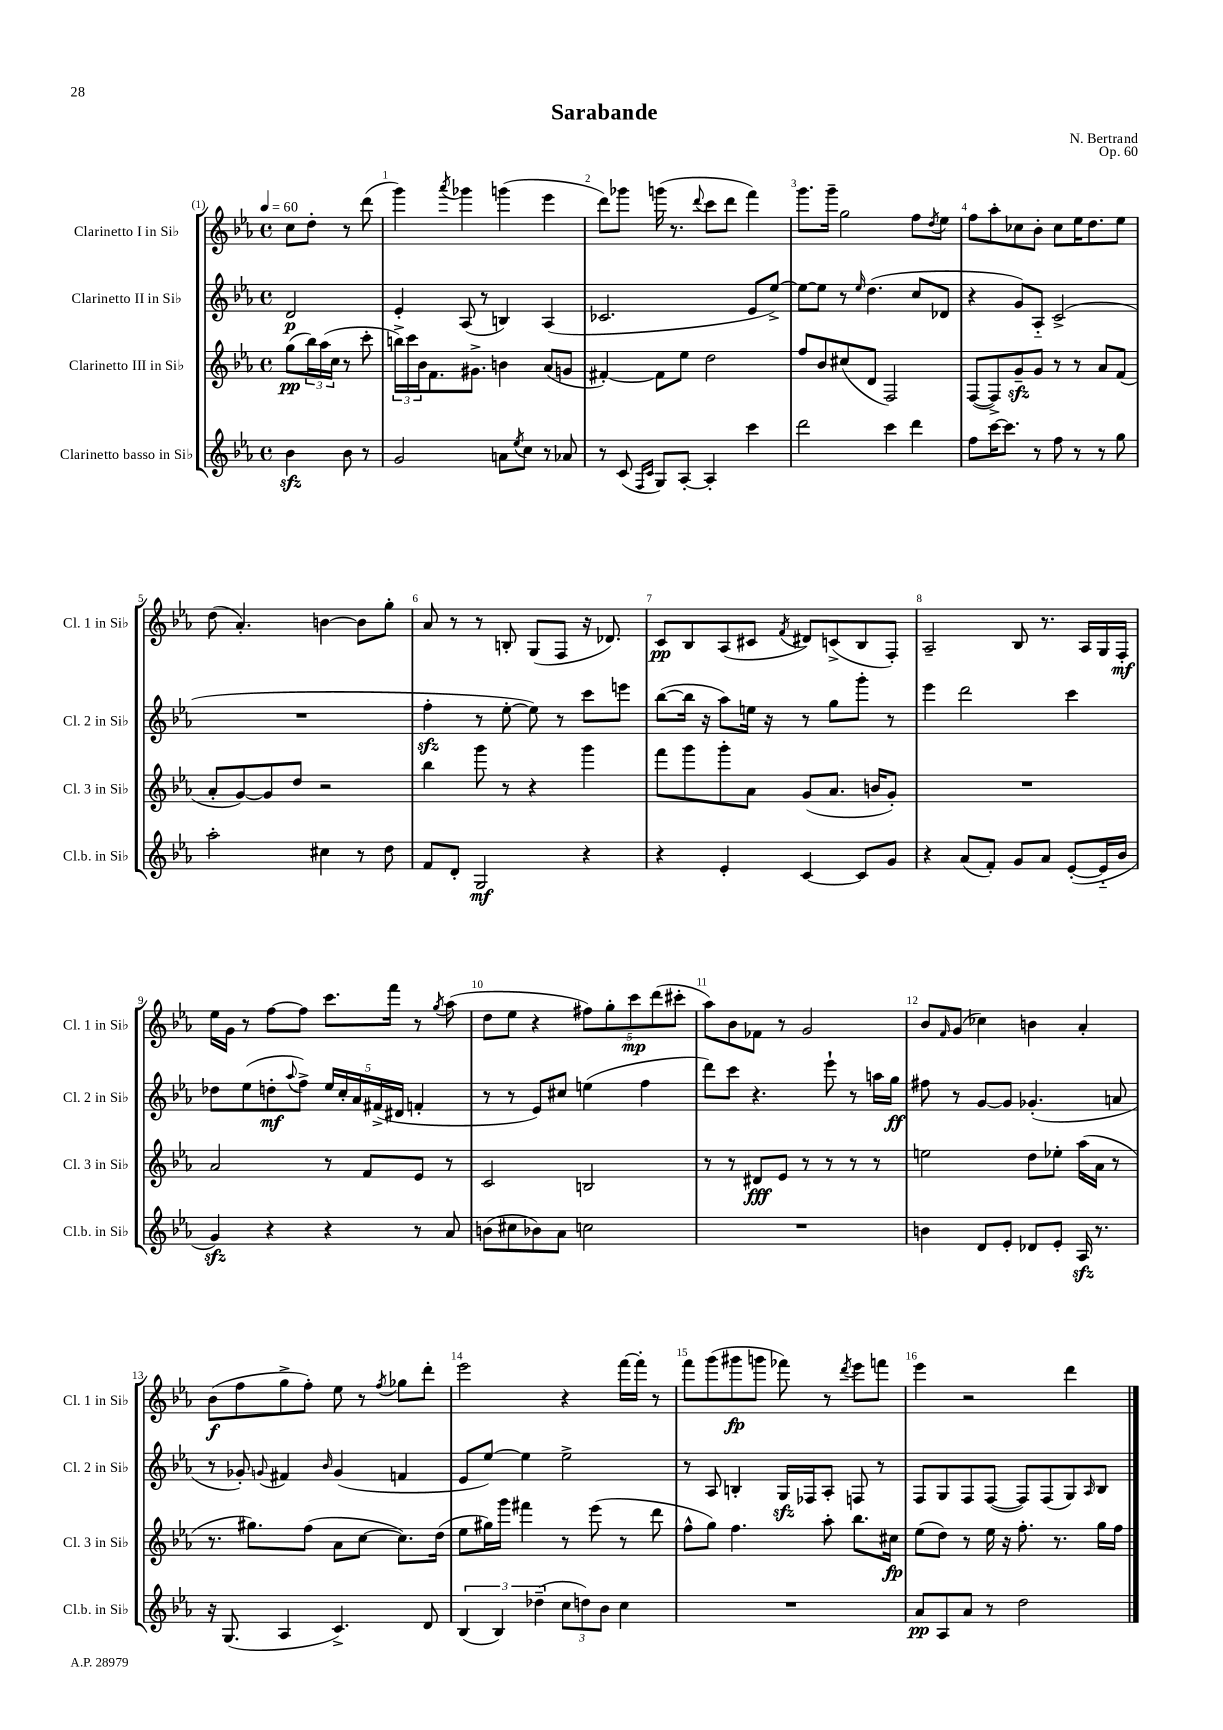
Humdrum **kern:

**kern	**kern	**kern	**kern
*staff4	*staff3	*staff2	*staff1
*clefG2	*clefG2	*clefG2	*clefG2
*k[b-e-a-]	*k[b-e-a-]	*k[b-e-a-]	*k[b-e-a-]
*M4/4	*M4/4	*M4/4	*M4/4
*met(c)	*met(c)	*met(c)	*met(c)
*MM60	*MM60	*MM60	*MM60
4b-	(8gg	2d	8cc
.	24bb-)	.	8dd'
.	(24aa-	.	.
.	24cc	.	.
8b-	8r	.	8r
8r	8ccc'	.	(8ddd
=	=	=	=
2g	24bb^)	4e-'	4ggg)
.	24ccc	.	.
.	24b-	.	.
.	8.f	.	.
.	.	.	8qaaa-
.	.	(8A-	4ggg-
.	8.g#^	.	.
.	.	8r	.
8a	4b	4B)	(4ggg
8qee-	.	.	.
8cc	.	.	.
8r	(8a-	(4A-	4eee-
8a-	8g	.	.
=	=	=	=
8r	[4f#')	2.c-	8ddd)
(8c	.	.	8ggg-
16qqF	.	.	.
16qqc	.	.	.
8G)	8f#]	.	(16ggg
.	.	.	8.r
[8A-'	8ee-	.	.
.	.	.	8qqddd
4A-']	2dd	.	8ccc
.	.	.	8ddd
4ccc	.	8e-	4fff)
.	.	[8ee-^)	.
=	=	=	=
2ddd	8ff	8ee-_	8.ggg
.	8b-	8ee-]	.
.	.	.	16ggg~
.	(8cc#	8r	2gg
.	.	16qqee-	.
.	8d	(4.dd	.
4ccc	2F)	.	.
4ddd	.	8cc	8ff
.	.	.	8qdd
.	.	8d-	8ee-
=	=	=	=
8ff	([8F	4r	8ff
[16ccc	8F^])	.	8aa-'
8.ccc]	.	.	.
.	8g~	8g)	8cc-
8r	8g	8A-'~	8b-'
8ff	8r	(2c^	8cc-
8r	8r	.	16ee-
.	.	.	8.dd
8r	8a-	.	.
8gg	(8f	.	8ee-
=	=	=	=
2aa-'	8a-'	1r	(8dd
.	[8g)	.	4.a-')
.	8g]	.	.
.	8dd	.	.
4cc#	2r	.	[4b
8r	.	.	8b]
8dd	.	.	8gg'
=	=	=	=
8f	4bb-	4ff'	8a-
8d'	.	.	8r
2G	8ggg	8r	8r
.	8r	[8ee-'	8B'
.	4r	8ee-])	(8G
.	.	8r	8F
4r	4ggg	8ccc	16r
.	.	.	8.d-)
.	.	8eee	.
=	=	=	=
4r	8fff	([8bb-	8c
.	8ggg	16bb-]	8B-
.	.	16r	.
4e-'	8ggg'	8aa-)	(8A-
.	8a-	16ee	8c#
.	.	16r	.
.	.	.	8qf
[4c	(8g	8r	8d#)
.	8.a-	8gg	(8c^
8c]	.	8ggg'	8B-
.	16b	.	.
8g	8g')	8r	8F')
=	=	=	=
4r	1r	4eee-	2A-~
(8a-	.	2ddd	.
8f')	.	.	.
8g	.	.	8B-
8a-	.	.	8.r
([8e-'	.	4ccc	.
.	.	.	16A-
16e-'~]	.	.	16G
16b-	.	.	16F'
=	=	=	=
4g)	2a-	8dd-	16ee-
.	.	.	16g
.	.	(8ee-	8r
4r	.	8dd'	[8ff
.	.	8qqaa-	.
.	.	8ff^)	8ff]
4r	8r	20ee-	8.ccc
.	.	20cc'	.
.	.	20a-	.
.	8f	.	.
.	.	(20f#^	.
.	.	.	16fff
.	.	20d#	.
8r	8e-	4f'	8r
.	.	.	8qgg
8a-	8r	.	(8aa-
=	=	=	=
(8b	2c	8r	8dd
8cc#	.	8r	8ee-
8b-)	.	8e-)	4r
8a-	.	8cc#	.
2cc	2B	(4ee	10ff#)
.	.	.	10gg'
.	.	.	10ccc
.	.	4ff	.
.	.	.	(10ddd
.	.	.	10ccc#'
=	=	=	=
1r	8r	8ddd)	8aa-)
.	8r	8ccc	8b-
.	8d#	4.r	8f-
.	8e-	.	8r
.	8r	.	2g
.	8r	8eee-`	.
.	8r	8r	.
.	8r	16aa	.
.	.	16gg	.
=	=	=	=
4b	2ee	8ff#	8b-
.	.	.	16qqf
.	.	8r	(8g
8d	.	[8g	4cc-)
8e-'	.	8g]	.
8d-	8dd	(4.g-'	4b
8e-'	8ee-'	.	.
16A-	(16aa-	.	4a-'
8.r	16a-	.	.
.	8r	8a	.
=	=	=	=
16r	8.r	8r	(8b-
(8.G	.	.	.
.	.	8g-')	8ff
.	8.gg#)	.	.
.	.	8qqg	.
4A-	.	4f#	8gg^
.	(8ff	.	8ff')
.	.	16qqb-	.
4.c^)	8a-	(4g	8ee-
.	[8cc	.	8r
.	.	.	8qff
.	8.cc])	4f	8gg-
8d	.	.	8ddd'
.	(16dd	.	.
=	=	=	=
(6B-	8ee-	8e-	2eee-
.	16gg#)	[8ee-)	.
6B-)	.	.	.
.	16ggg	.	.
.	4fff#	4ee-]	.
(6dd-~	.	.	.
12cc	8r	2ee-^	4r
12dd)	.	.	.
.	(8eee-	.	.
12b-	.	.	.
4cc	8r	.	[16fff
.	.	.	16fff']
.	8ddd	.	8r
=	=	=	=
1r	8ff^^	8r	8fff
.	8gg)	8A-	(8ggg
.	4.ff	4B'	8ggg#
.	.	.	8ggg
.	.	16G	8fff-)
.	.	16F-	.
.	8aa-'	8A-'	8r
.	.	.	8qddd
.	8.bb-	8F	8eee-
.	.	8r	8fff
.	16cc#	.	.
=	=	=	=
8a-	(8ee-	8F	4eee-
8A-	8dd)	8G	.
8a-	8r	8F	2r
8r	16ee-	([8F	.
.	16r	.	.
2dd	8.ff'	8F])	.
.	.	(8F	.
.	8.r	.	.
.	.	8G)	4ddd
.	.	16qqA-	.
.	16gg	8B-	.
.	16ff	.	.
==	==	==	==
*-	*-	*-	*-
